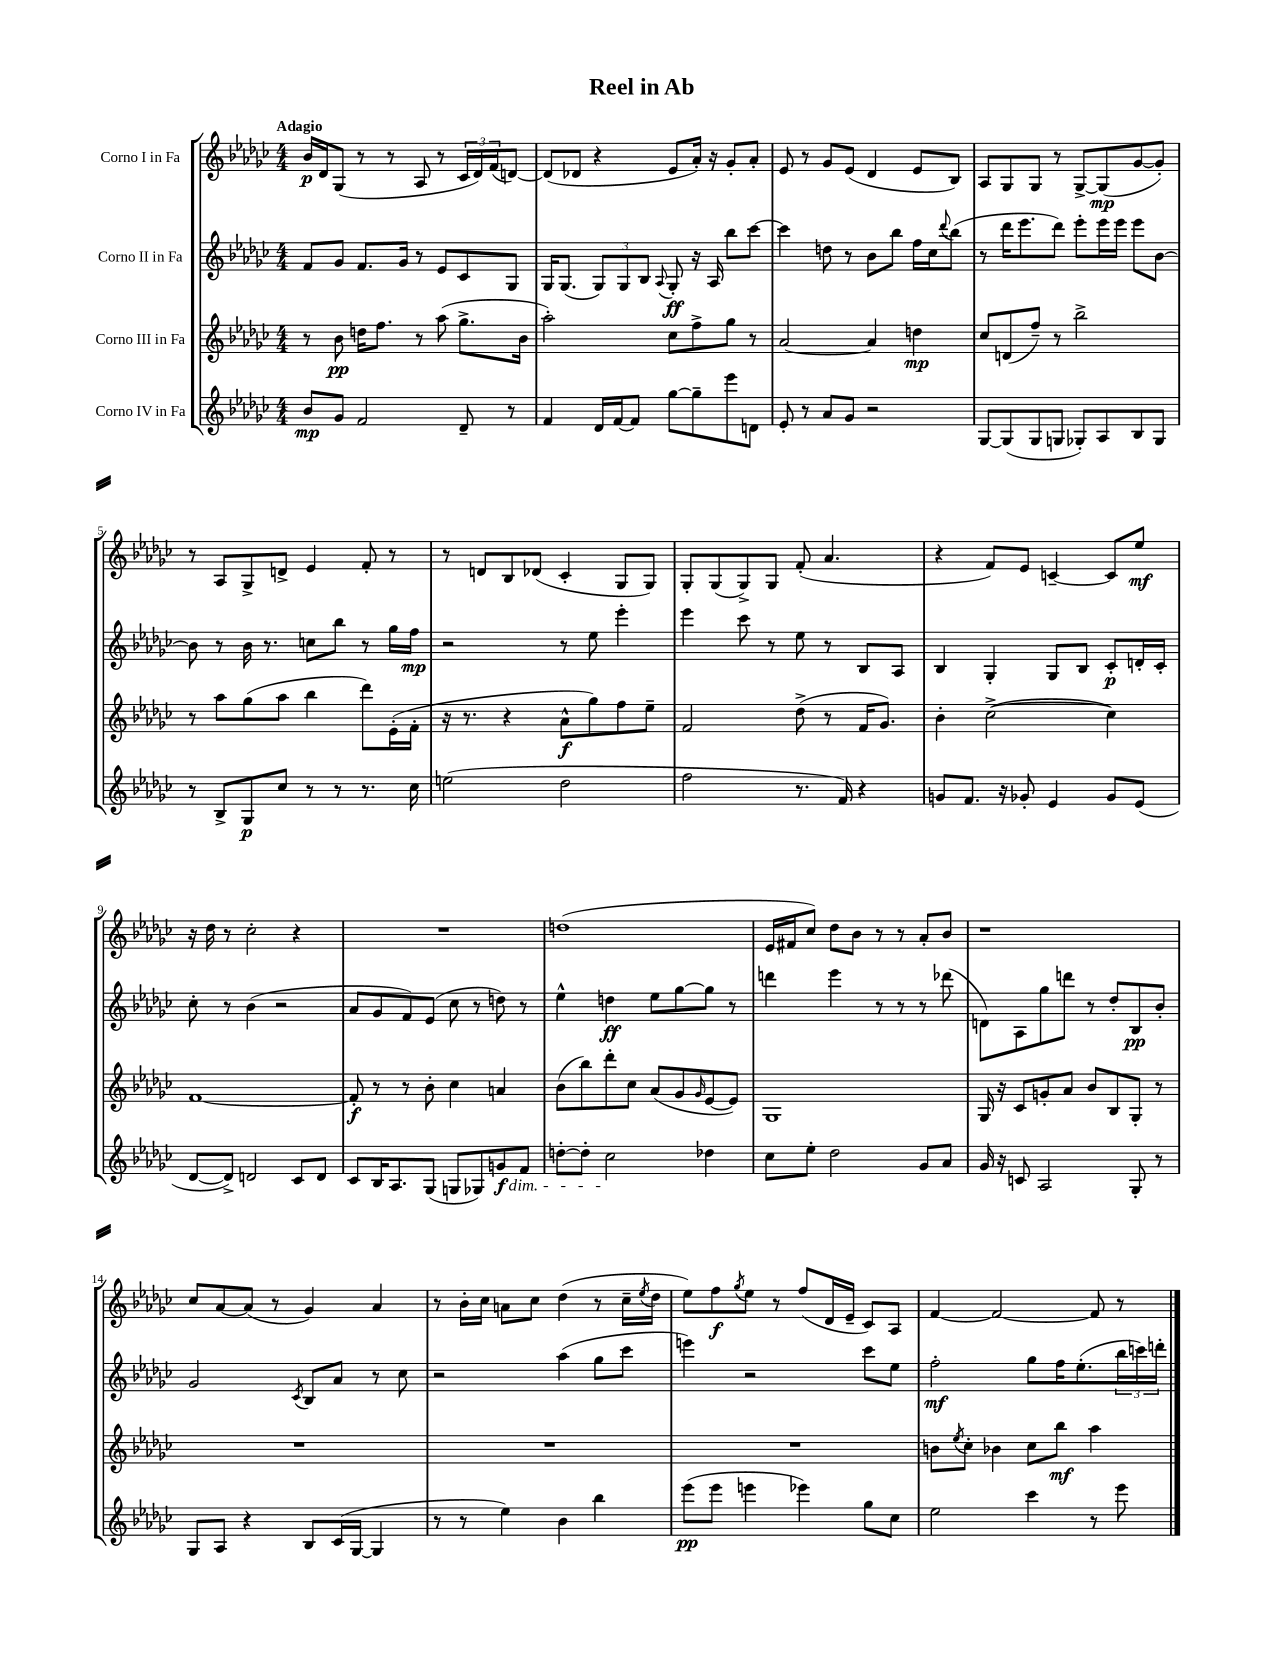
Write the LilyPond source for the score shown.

\header { title = "Reel in Ab" }
<<
\new StaffGroup <<
\new Staff = "s0" \with { instrumentName = "Corno I in Fa" } {
    \clef treble \key ges \major \numericTimeSignature \time 4/4 \tempo "Adagio"
    bes'16\p des'16 ges8( r8 r8 aes8 r8 \tuplet 3/2 { ces'16 des'16) f'16( } d'8~) |
    d'8( des'8 r4 ees'8 aes'16-.) r16 ges'8-. aes'8-. |
    ees'8 r8 ges'8 ees'8( des'4 ees'8 bes8) |
    aes8 ges8 ges8 r8 ges8~-> ges8\mp( ges'8~ ges'8-.) |
    r8 aes8 ges8-> d'8-> ees'4 f'8-. r8 |
    r8 d'8 bes8 des'8( ces'4-. ges8 ges8) |
    ges8-. ges8( ges8->) ges8 f'8-.( aes'4. |
    r4 f'8) ees'8 c'4~-- c'8 ees''8\mf |
    r16 des''16 r8 ces''2-. r4 |
    R1 |
    d''1( |
    ees'16 fis'16 ces''8) des''8 bes'8 r8 r8 aes'8-. bes'8 |
    r1 |
    ces''8 aes'8~ aes'8( r8 ges'4) aes'4 |
    r8 bes'16-. ces''16 a'8 ces''8 des''4( r8 ces''16-- \acciaccatura { ees''8 } des''16 |
    ees''8) f''8\f \acciaccatura { ges''8 } ees''8 r8 f''8( des'16 ees'16-- ces'8) aes8 |
    f'4~ f'2~ f'8 r8 \bar "|." |
}
\new Staff = "s1" \with { instrumentName = "Corno II in Fa" } {
    \clef treble \key ges \major \numericTimeSignature \time 4/4
    f'8 ges'8 f'8. ges'16 r8 ees'8 ces'8 ges8 |
    ges16 ges8.( \tuplet 3/2 { ges8) ges8 bes8 } \appoggiatura { aes8 } ges8-.\ff r16 aes16 bes''8 ces'''8~ |
    ces'''4 d''8 r8 bes'8 bes''8 f''16 ces''16 \appoggiatura { des'''8 } bes''8( |
    r8 des'''16 ees'''8. des'''8) ees'''8-. ees'''16 ees'''16 ees'''8 bes'8~ |
    bes'8 r8 bes'16 r8. c''8 bes''8 r8 ges''16 f''16\mp |
    r2 r8 ees''8 ees'''4-. |
    ees'''4 ces'''8 r8 ees''8 r8 bes8 aes8 |
    bes4 ges4-. ges8 bes8 ces'8-.\p d'16-. ces'16-. |
    ces''8-. r8 bes'4( r2 |
    aes'8 ges'8 f'8) ees'8( ces''8 r8 d''8) r8 |
    ees''4-^ d''4\ff ees''8 ges''8~ ges''8 r8 |
    d'''4 ees'''4 r8 r8 r8 des'''8( |
    d'8) aes8 ges''8 d'''8 r8 des''8-. bes8\pp bes'8-. |
    ges'2 \acciaccatura { ces'8 } bes8 aes'8 r8 ces''8 |
    r2 aes''4( ges''8 ces'''8 |
    e'''4) r2 ces'''8 ees''8 |
    f''2-.\mf ges''8 f''16 ees''8.-.( \tuplet 3/2 { bes''16 c'''16) d'''16-. } \bar "|." |
}
\new Staff = "s2" \with { instrumentName = "Corno III in Fa" } {
    \clef treble \key ges \major \numericTimeSignature \time 4/4
    r8 bes'8\pp d''16 f''8. r8 aes''8( ges''8.-> bes'16 |
    aes''2-.) ces''8 f''8-> ges''8 r8 |
    aes'2~ aes'4 d''4\mp |
    ces''8 d'8( f''8--) r8 bes''2-> |
    r8 aes''8 ges''8( aes''8 bes''4 des'''8) ees'16-.( f'16-. |
    r16 r8. r4 aes'8-^\f ges''8) f''8 ees''8-- |
    f'2 des''8->( r8 f'16 ges'8.) |
    bes'4-. ces''2~->( ces''4) |
    f'1~ |
    f'8-.\f r8 r8 bes'8-. ces''4 a'4 |
    bes'8( bes''8) des'''8-. ces''8 aes'8( ges'8 \grace { ges'16 } ees'8~ ees'8) |
    ges1 |
    ges16 r16 ces'8 g'8-. aes'8 bes'8 bes8 ges8-. r8 |
    R1 |
    R1 |
    R1 |
    b'8 \acciaccatura { ees''8 } ces''8-. bes'4 ces''8 bes''8\mf aes''4 \bar "|." |
}
\new Staff = "s3" \with { instrumentName = "Corno IV in Fa" } {
    \clef treble \key ges \major \numericTimeSignature \time 4/4
    bes'8\mp ges'8 f'2 des'8-- r8 |
    f'4 des'16 f'16~ f'8 ges''8~ ges''8-- ees'''8 d'8 |
    ees'8-. r8 aes'8 ges'8 r2 |
    ges8~ ges8( ges8 g8 ges8-.) aes8 bes8 ges8 |
    r8 bes8-> ges8\p ces''8 r8 r8 r8. ces''16 |
    e''2( des''2 |
    f''2 r8. f'16) r4 |
    g'8 f'8. r16 ges'8-. ees'4 ges'8 ees'8( |
    des'8~ des'8->) d'2 ces'8 d'8 |
    ces'8 bes16 aes8. ges8( g8 ges8) g'8\f\dim f'8 |
    d''8~-. d''8-. ces''2\! des''4 |
    ces''8 ees''8-. des''2 ges'8 aes'8 |
    ges'16 r16 c'8 aes2 ges8-. r8 |
    ges8 aes8 r4 bes8 ces'16( ges16~ ges4 |
    r8 r8 ees''4) bes'4 bes''4 |
    ees'''8\pp( ees'''8 e'''4 ees'''4) ges''8 ces''8 |
    ees''2 ces'''4 r8 ees'''8 \bar "|." |
}
>>
>>
